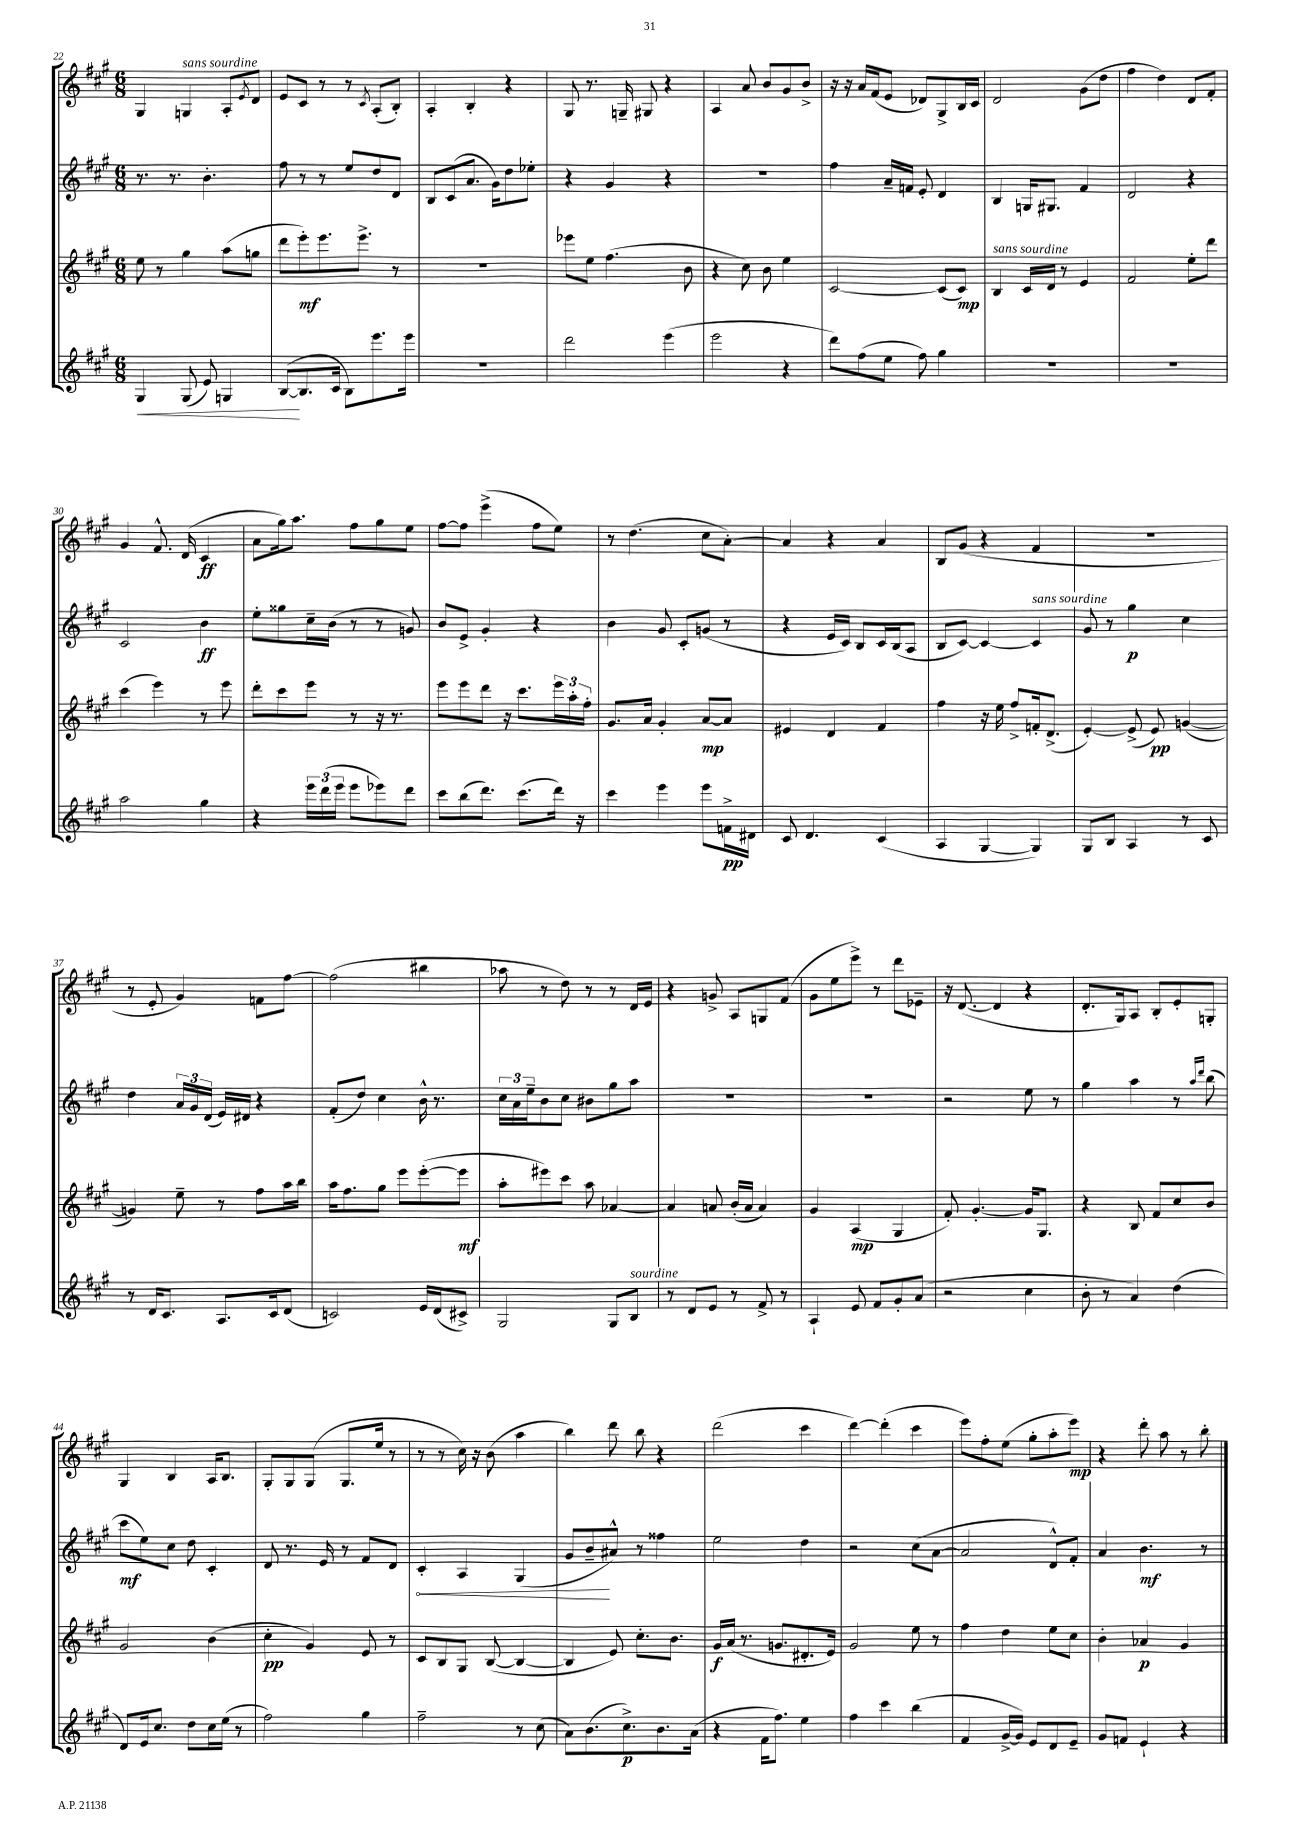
<<
\new StaffGroup <<
\new Staff = "s0" {
    \clef treble \key a \major \numericTimeSignature \time 6/8
    gis4 g4^\markup { \italic "sans sourdine" } a8-. \acciaccatura { e'8 } d'8 |
    e'8 cis'8 r8 r8 \acciaccatura { cis'8 } a8-.( b8-.) |
    a4-. b4-. r4 |
    gis8 r8. g16-- gis8 r4 |
    a4 a'8 b'8 gis'8 b'8-> |
    r16 r16 a'16 fis'16( e'8 des'8) gis8-> b16 cis'16 |
    d'2 gis'8( d''8 |
    fis''4 d''4) d'8 fis'8-. |
    gis'4 fis'8.-^ d'16( cis'4\ff |
    a'8 gis''16) a''8. fis''8 gis''8 e''8 |
    fis''8~ fis''8 e'''4->( fis''8 e''8) |
    r8 d''4.( cis''8 a'8~-.) |
    a'4 r4 a'4 |
    b8 gis'8( r4 fis'4 |
    R2. |
    r8 e'8-. gis'4) f'8 fis''8~ |
    fis''2( bis''4 |
    aes''8 r8 d''8) r8 r8 d'16 e'16 |
    r4 g'8-> a8 g8 fis'8( |
    gis'8 e''8 e'''8->) r8 d'''8 ees'8-- |
    r16 d'8.~( d'4 r4 |
    d'8.-. gis16) a8 b8-. e'8-. g8-. |
    gis4 b4 a16 b8. |
    gis8-. gis8 gis8( gis8. e''16 r8 |
    r8 r8 cis''16) r16 b'8( a''4 |
    b''4) d'''8 b''8 r4 |
    d'''2( cis'''4 |
    d'''4~) d'''4-.( cis'''4 |
    e'''8) fis''8-. e''8( gis''8-. a''8-. e'''8\mp) |
    r4 d'''8-. a''8 r8 b''8-. \bar "|." |
}
\new Staff = "s1" {
    \clef treble \key a \major \numericTimeSignature \time 6/8
    r8. r8. b'4.-. |
    fis''8 r8 r8 e''8 d''8 d'8 |
    b8 cis'8( a'8. gis'16) d''8 ees''8-. |
    r4 gis'4 r4 |
    R2. |
    fis''4 a'16-- f'16 e'8-. d'4 |
    b4 g16 gis8. fis'4 |
    d'2 r4 |
    cis'2 b'4\ff |
    e''8-. gisis''8 cis''16-- b'16( r8 r8 g'8) |
    b'8 e'8-> gis'4-. r4 |
    b'4 gis'8 cis'8-. g'8( r8 |
    r4 e'16 cis'16) b8 cis'16 b16( a8 |
    b8 cis'8~) cis'4~ cis'4^\markup { \italic "sans sourdine" } |
    gis'8 r8 gis''4\p cis''4 |
    d''4 \tuplet 3/2 { a'16 gis'16 d'16( } e'16) dis'16 r4 |
    fis'8-.( d''8) cis''4 b'16-^ r8. |
    \tuplet 3/2 { cis''16 a'16 e''16-- } b'8 cis''8 bis'8 gis''8 a''8 |
    R2. |
    R2. |
    r2 e''8 r8 |
    gis''4 a''4 r8 \grace { a''16 d'''16 } b''8( |
    cis'''8\mf e''8) cis''8 d''8 cis'4-. |
    d'8 r8. e'16 r8 fis'8 d'8 |
    \once \override Hairpin.circled-tip = ##t cis'4-.\< a4 gis4( |
    gis'8 b'8--\! ais'8-^) r8 fisis''4 |
    e''2 d''4 |
    r2 cis''8( a'8~ |
    a'2 d'8-^) fis'8-. |
    a'4 b'4.\mf r8 \bar "|." |
}
\new Staff = "s2" {
    \clef treble \key a \major \numericTimeSignature \time 6/8
    e''8 r8 gis''4 a''8( g''8 |
    d'''8 e'''8-.\mf) e'''8. e'''8.-> r8 |
    R2. |
    ees'''8 e''8 fis''4.( b'8 |
    r4 cis''8) b'8 e''4 |
    cis'2~ cis'8( cis'8\mp) |
    b4^\markup { \italic "sans sourdine" } cis'16 d'16 r8 e'4 |
    fis'2 e''8-. d'''8 |
    cis'''4( e'''4) r8 e'''8 |
    d'''8-. cis'''8 e'''8 r8 r16 r8. |
    e'''8 e'''8 d'''8 r16 cis'''8. \tuplet 3/2 { e'''16 a''16-. fis''16-. } |
    gis'8. a'16 gis'4-. a'8~\mp a'8 |
    eis'4 d'4 fis'4 |
    fis''4 r16 e''16 fis''8-> f'16-. d'8.->( |
    e'4~-.) e'8->( e'8\pp) g'4~( |
    g'4) e''8-- r8 fis''8 a''16 b''16 |
    a''16 fis''8. gis''8 e'''8 e'''8~-.( e'''8\mf |
    a''8-. eis'''8) cis'''8 a''8 aes'4~ |
    aes'4 a'8 b'16-.( a'16 a'4) |
    gis'4 a4\mp( gis4 |
    fis'8-.) gis'4.~-. gis'16 gis8. |
    r4 b8 fis'8 cis''8 b'8 |
    gis'2 b'4( |
    cis''4-.\pp gis'4) e'8 r8 |
    cis'8 b8 gis8 b8~( b4~ |
    b4 e'8) cis''8.-. b'8. |
    gis'16\f a'16( r8. g'8. dis'8.-. e'16) |
    gis'2 e''8 r8 |
    fis''4 d''4 e''8 cis''8 |
    b'4-. aes'4\p gis'4 \bar "|." |
}
\new Staff = "s3" {
    \clef treble \key a \major \numericTimeSignature \time 6/8
    gis4\< gis8( e'8) g4 |
    b8~\!( b8. cis'16 b8) e'''8. e'''16 |
    R2. |
    d'''2 e'''4( |
    e'''2 r4 |
    d'''8) fis''8( e''8 fis''8) gis''4 |
    R2. |
    R2. |
    a''2 gis''4 |
    r4 \tuplet 3/2 { e'''16 d'''16( e'''16 } e'''8 ees'''8) d'''8 |
    cis'''8 b''8( d'''8.) cis'''8.( d'''16) r16 |
    cis'''4 e'''4 e'''8 f'16->\pp dis'16 |
    cis'8 d'4. cis'4( |
    a4 gis4~ gis4) |
    gis8 b8 a4 r8 cis'8 |
    r8 d'16 cis'8. a8. cis'16 d'8( |
    c'2) e'16 d'16( cis'8->) |
    gis2 gis8 b8^\markup { \italic "sourdine" } |
    r8 d'8 e'8 r8 fis'8-> r8 |
    a4-! e'8 fis'8 gis'8-. a'8( |
    r2 cis''4 |
    b'8-. r8 a'4) d''4( |
    d'8) e'16 cis''8. d''8 cis''16 e''16( r8 |
    fis''2) gis''4 |
    fis''2-- r8 cis''8( |
    a'8) b'8.( cis''8.->\p) b'8. a'16( |
    r4 fis'16 fis''8.) e''4 |
    fis''4 cis'''4 b''4( |
    fis'4 gis'16~-> gis'16) e'8 d'8 e'8-- |
    gis'8 f'8 e'4-! r4 \bar "|." |
}
>>
>>
\layout { \context { \Score currentBarNumber = #22 } }
